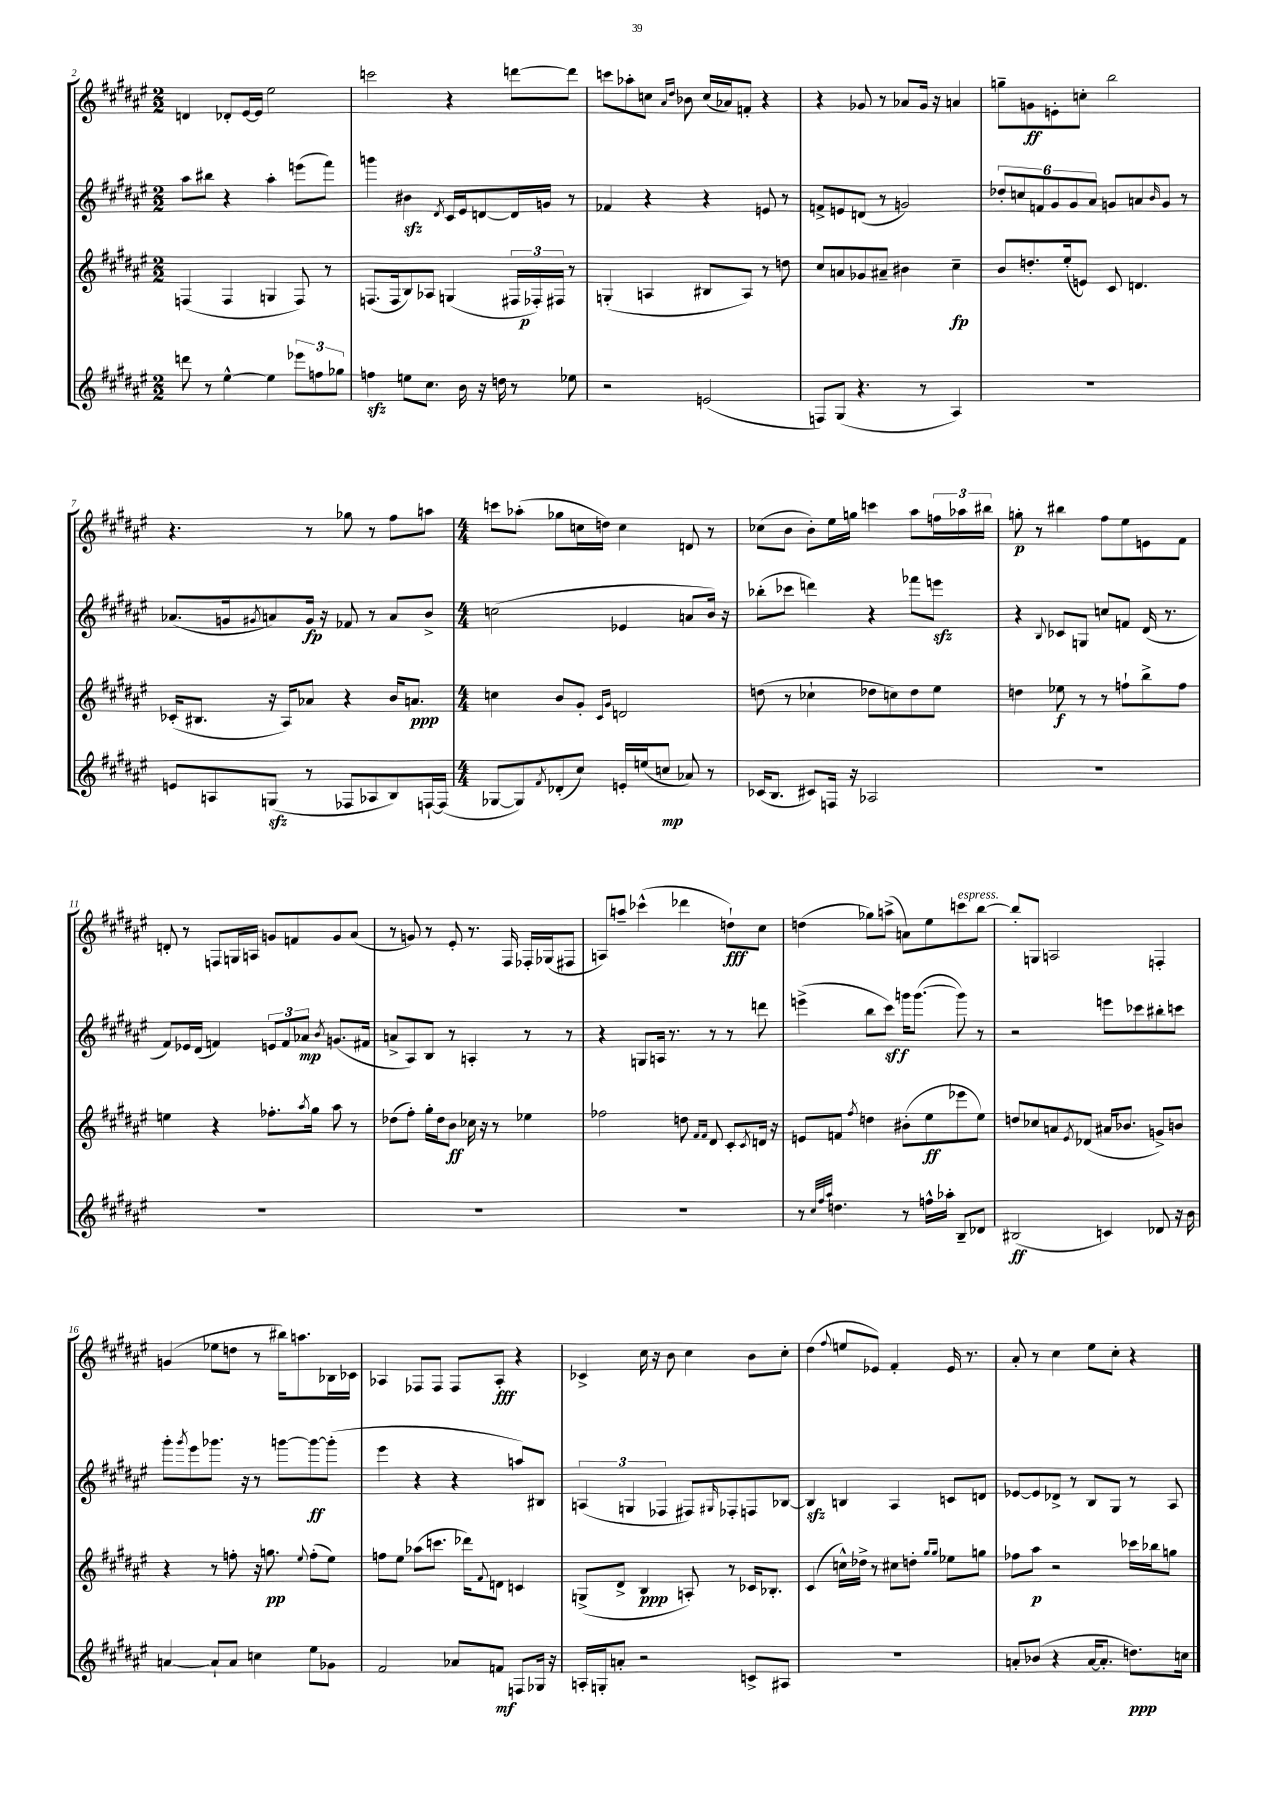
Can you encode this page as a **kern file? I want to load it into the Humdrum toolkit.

**kern	**kern	**kern	**kern
*staff4	*staff3	*staff2	*staff1
*clefG2	*clefG2	*clefG2	*clefG2
*k[f#c#g#d#a#e#]	*k[f#c#g#d#a#e#]	*k[f#c#g#d#a#e#]	*k[f#c#g#d#a#e#]
*M2/2	*M2/2	*M2/2	*M2/2
8ddd	(4F	8aa#	4d
8r	.	8bb#	.
[4ee#^^	4F	4r	8d-'
.	.	.	[16e#
.	.	.	16e#]
4ee#]	4G	4aa#'	2ee#
12eee-	8F)	(8eee	.
12ff	.	.	.
.	8r	8fff#)	.
12gg-	.	.	.
=	=	=	=
4ff	(8.F	4ggg	2ccc
.	16F	.	.
8ee	8B)	4b#	.
8.cc#	8A-	.	.
.	.	8qd#	.
.	(4G	16c#	4r
16b	.	16e#	.
16r	.	[8d	.
16dd	.	.	.
8r	24F#	16d]	[8ddd
.	24F-')	.	.
.	.	16g	.
.	24F#	.	.
8ee-	8r	8r	8ddd]
=	=	=	=
2r	(4G'	4f-	8ccc
.	.	.	8aa-'
.	4A	4r	8cc
.	.	.	16qqa#
.	.	.	16qqdd#
.	.	.	8b-
(2e	8B#	4r	(16cc
.	.	.	16a-)
.	8A)	.	8f'
.	8r	8e	4r
.	8dd	8r	.
=	=	=	=
8F)	8cc#	8f^	4r
(8G#	8a	8e	.
4.r	8g-	(8d	8g-
.	8a#~	8r	8r
.	4b#	2g)	8a-
8r	.	.	16g-
.	.	.	16r
4A#)	4cc#~	.	4a
=	=	=	=
1r	8b	12dd-'	8gg~
.	.	12cc	.
.	8.dd'	.	8g
.	.	12f	.
.	.	12g#	8e'
.	(16ee#'	.	.
.	.	12g#	.
.	8e)	.	8cc'
.	.	12a#	.
.	8c#	8g	2bb
.	4.d	8a	.
.	.	16qqb	.
.	.	8g	.
.	.	8r	.
=	=	=	=
8e	(16c-'	(8.a-	4.r
.	8.B#	.	.
8A	.	.	.
.	.	16g	.
.	.	8qg#	.
(8G	16r	8a)	.
.	16A#)	.	.
8r	8a-	16g#	8r
.	.	16r	.
8F-	4r	8f-	8gg-
8A-	.	8r	8r
8B)	16b	8a	8ff#
.	8.a	.	.
[16F`	.	8b^	8aa
(16F]	.	.	.
=	=	=	=
*M4/4	*M4/4	*M4/4	*M4/4
[8G-	4cc	(2cc	8ccc
8G-])	.	.	(8aa-'
8qf#	.	.	.
(8d-'	8b	.	8gg-
8cc#)	8g#'	.	16cc
.	.	.	16dd)
.	16qqc#	.	.
.	16qqg#	.	.
16e'	2d	4e-	4cc
(16ee	.	.	.
8cc	.	.	.
8a-)	.	8a	8d
8r	.	16b)	8r
.	.	16r	.
=	=	=	=
(16c-	(8dd	(8bb-'	(8cc-
8.B	.	.	.
.	8r	8ccc-	8b
8c#)	4cc-`	4ddd)	8b')
16F	.	.	16ee#
16r	.	.	16gg
2A-	8dd-	4r	4ccc
.	8cc)	.	.
.	8dd-	8fff-	8aa#
.	8ee#	8eee	24ff
.	.	.	24aa-
.	.	.	24bb#
=	=	=	=
1r	4dd	4r	8gg'
.	.	.	8r
.	.	8qqB	.
.	8ee-	8c-	4bb#
.	8r	8G	.
.	8r	8cc	8ff#
.	8ff`	8f	8ee#
.	8bb^	(16d#	8e
.	.	8.r	.
.	8ff	.	8f#
=	=	=	=
1r	4ee	8f#)	8d'
.	.	16e-	8r
.	.	(16d#	.
.	4r	4f)	8F
.	.	.	16G
.	.	.	16A
.	8.ff-'	12e	8g
.	.	12f	.
.	.	.	8f
.	.	12a-	.
.	8qaa#	.	.
.	16gg#	.	.
.	.	8qb	.
.	8aa#	(8.g	8g
.	8r	.	(8a#
.	.	16f#	.
=	=	=	=
1r	(8dd-	8a^	8r
.	8ff#')	8A#)	8g)
.	16gg#'	8B	8r
.	16dd-	.	.
.	8b	8r	8e#'
.	16cc-	4A'	8.r
.	16r	.	.
.	8r	.	.
.	.	.	16F#
.	4ee-	8r	16F-'
.	.	.	(16G-
.	.	8r	8F#
=	=	=	=
1r	2ff-	4r	8A)
.	.	.	8aa~
.	.	8G	(4ccc-^^
.	.	16A	.
.	.	8.r	.
.	8dd	.	4ddd-
.	16qqf#	.	.
.	16qqf#	.	.
.	8d#	8r	.
.	8c#'	8r	8dd`)
.	8qc#	.	.
.	16d	8ddd	8cc#
.	16r	.	.
=	=	=	=
8r	8e	(4eee^	(4dd
32qqcc#	.	.	.
32qqff#	.	.	.
32qqaa#	.	.	.
4.dd	8f	.	.
.	8qff#	.	.
.	4dd	8bb	8gg-)
.	.	8ccc#)	(8aa^
8r	(8b#'	16ggg	8a)
.	.	([8.ggg	.
16ff^^	8ee#	.	8ee#
16aa-'	.	.	.
8B~	8eee-	8ggg])	8ccc
8d-	8ee#)	8r	[8bb
=	=	=	=
(2B#	8dd	2r	8bb']
.	8cc-	.	8G
.	8a	.	2A
.	8qe#	.	.
.	(8d-	.	.
4c)	16a#	8eee	.
.	8.b-	.	.
.	.	8ccc-	.
8d-	8g^)	8bb#'	4F'
16r	8b	8ccc	.
16b	.	.	.
=	=	=	=
[4a	4r	8ggg#'	(4g
.	.	8qggg#	.
.	.	8eee#	.
8a`]	8r	8.ggg-	8ee-
8a	8ff'	.	8dd
.	.	16r	.
4cc	16r	8r	8r
.	8.gg	.	.
.	.	[8ggg	16bb#)
.	.	.	8.aa
.	8qqee#	.	.
8ee#	(8ff'	8ggg_	.
8g-	8ee#)	(8ggg']	16B-
.	.	.	16c-
=	=	=	=
2f#	8ff	4eee#	4A-
.	8ee#	.	.
.	(8aa-	4r	8F-
.	8.ccc	.	8F-
8a-	.	4r	8F-
.	16ddd-)	.	.
.	8qqf#	.	.
8f	8d	.	8A-'
8F	4c	8aa)	4r
16G-	.	8B#	.
16r	.	.	.
=	=	=	=
16A'	(8G^	(6A	4c-^
16G'	.	.	.
8a'	8d#^	.	.
.	.	6G	.
2r	4B	.	16cc#
.	.	.	16r
.	.	6F-	.
.	.	.	8b
.	8A')	8F#)	4cc#
.	.	16qqG#	.
.	8r	8F-'	.
8c^	16c-	8F	8b
.	8.B-'	.	.
8A#	.	[8B-	8cc#'
=	=	=	=
1r	(4c#	4B-]	(4dd#
.	.	.	8qqff#
.	16cc^^)	4B	8ee
.	16dd-^	.	.
.	8r	.	8e-)
.	8cc#	4A#	4f#'
.	8dd'	.	.
.	16qqgg#	.	.
.	16qqgg#	.	.
.	8ee-	8c	16e-
.	.	.	8.r
.	8gg	8d	.
=	=	=	=
8a'	8ff-	[8e-	8a#'
(8b-	8aa#	8e-]	8r
4r	2r	8d-^	4cc#
.	.	8r	.
[16a	.	8B	8ee#
8.a']	.	.	.
.	.	8G#	8cc#'
8.dd)	16ccc-	8r	4r
.	16bb-	.	.
.	8gg	8A#	.
16cc	.	.	.
==	==	==	==
*-	*-	*-	*-
